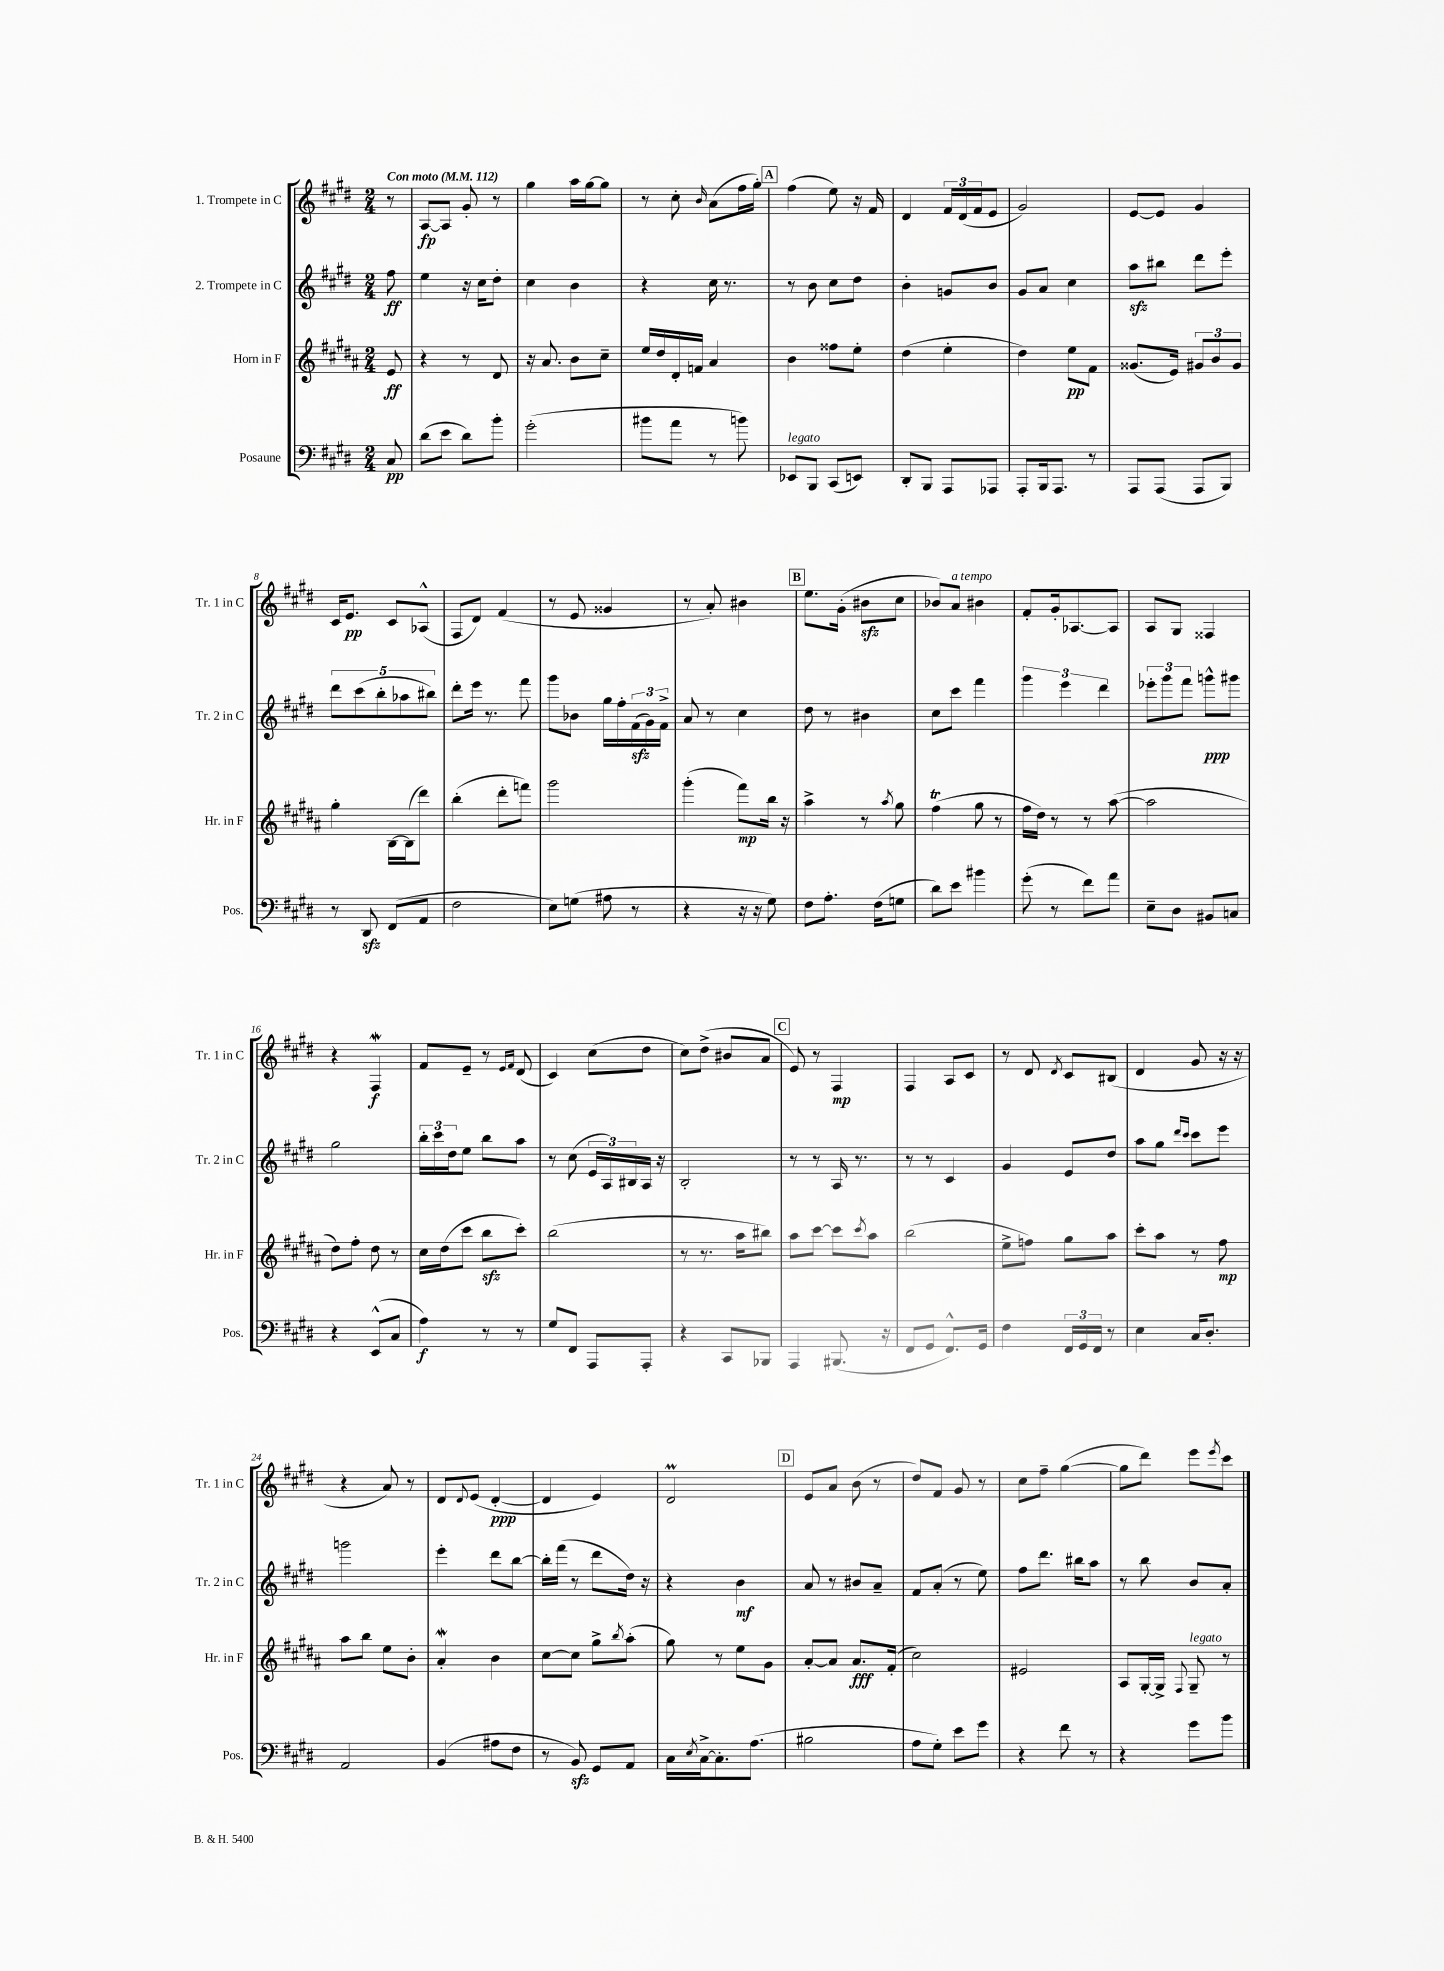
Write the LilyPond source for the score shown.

<<
\new StaffGroup <<
\new Staff = "s0" \with { instrumentName = "1. Trompete in C" shortInstrumentName = "Tr. 1 in C" } {
    \clef treble \key e \major \numericTimeSignature \time 2/4 \partial 8 \tempo "Con moto" 4 = 112
    r8 |
    a8~\fp a8 gis'8-. r8 |
    gis''4 a''16 gis''16~ gis''8 |
    r8 cis''8-. \grace { b'16 } a'8( fis''16 gis''16-.) |
    \mark \markup { \box "A" } fis''4( e''8) r16 fis'16 |
    dis'4 \tuplet 3/2 { fis'16 dis'16( fis'16 } e'8 |
    gis'2) |
    e'8~ e'8 gis'4 |
    cis'16 e'8.\pp cis'8 aes8-^( |
    fis8 dis'8) fis'4( |
    r8 e'8 gisis'4 |
    r8 a'8-.) bis'4 |
    \mark \markup { \box "B" } e''8. gis'16-.( bis'8\sfz cis''8 |
    bes'8) a'8^\markup { \italic "a tempo" } bis'4 |
    fis'8-. gis'16-. aes8.~ aes8 |
    a8 gis8 fisis4 |
    r4 fis4\mordent\f |
    fis'8 e'8-- r8 \grace { e'16 fis'16 } dis'8( |
    cis'4) cis''8( dis''8 |
    cis''8) dis''8->( bis'8 a'8 |
    \mark \markup { \box "C" } e'8) r8 fis4\mp |
    fis4 a8 cis'8 |
    r8 dis'8 \acciaccatura { dis'8 } cis'8 bis8( |
    dis'4 gis'8 r16 r16 |
    r4 a'8) r8 |
    dis'8 \appoggiatura { dis'8 } e'8( dis'4~-.\ppp |
    dis'4 e'4) |
    dis'2\prall |
    \mark \markup { \box "D" } e'8 a'8 b'8( r8 |
    dis''8) fis'8 gis'8 r8 |
    cis''8 fis''8-- gis''4~( |
    gis''8 dis'''8) e'''8 \acciaccatura { e'''8 } cis'''8 \bar "|." |
}
\new Staff = "s1" \with { instrumentName = "2. Trompete in C" shortInstrumentName = "Tr. 2 in C" } {
    \clef treble \key e \major \numericTimeSignature \time 2/4 \partial 8
    fis''8\ff |
    e''4 r16 cis''16 dis''8-. |
    cis''4 b'4 |
    r4 cis''16 r8. |
    \mark \markup { \box "A" } r8 b'8 cis''8 dis''8 |
    b'4-. g'8 b'8 |
    gis'8 a'8 cis''4 |
    a''8\sfz bis''8 dis'''8 e'''8-. |
    \tuplet 5/4 { dis'''8 cis'''8( b''8-. aes''8 bis''8) } |
    dis'''8-. e'''16 r8. fis'''8 |
    gis'''8 bes'8 gis''16 fis''16-. \tuplet 3/2 { fis'16\sfz( gis'16) fis'16-> } |
    a'8 r8 cis''4 |
    \mark \markup { \box "B" } dis''8 r8 bis'4 |
    cis''8 cis'''8 fis'''4 |
    \tuplet 3/2 { gis'''4 e'''4 dis'''4 } |
    \tuplet 3/2 { ees'''8-. gis'''8 fis'''8 } g'''8-^\ppp gis'''8 |
    gis''2 |
    \tuplet 3/2 { b''16-. cis'''16 dis''16 } e''8 b''8 a''8 |
    r8 cis''8( \tuplet 3/2 { e'16 a16) bis16 } a16 r16 |
    b2-. |
    \mark \markup { \box "C" } r8 r8 a16 r8. |
    r8 r8 cis'4 |
    gis'4 e'8 dis''8 |
    a''8 gis''8 \grace { dis'''16 cis'''16 } cis'''8 e'''8 |
    g'''2 |
    e'''4-. dis'''8 b''8~ |
    b''16-. fis'''16( r8 dis'''8 dis''16) r16 |
    r4 b'4\mf |
    \mark \markup { \box "D" } a'8 r8 bis'8 a'8-- |
    fis'8 a'8-.( r8 e''8) |
    fis''8 dis'''8. bis''16 a''8 |
    r8 b''8 b'8 a'8-. \bar "|." |
}
\new Staff = "s2" \with { instrumentName = "Horn in F" shortInstrumentName = "Hr. in F" } {
    \clef treble \key b \major \numericTimeSignature \time 2/4 \partial 8
    e'8\ff |
    r4 r8 dis'8 |
    r16 ais'8. b'8 cis''8-- |
    e''16 dis''16 dis'16-. f'16 ais'4 |
    \mark \markup { \box "A" } b'4 fisis''8 e''8-. |
    dis''4( e''4-. |
    dis''4) e''8\pp fis'8 |
    gisis'8.( e'16) \tuplet 3/2 { gis'8 b'8 gis'8 } |
    gis''4-. b16~ b16( dis'''8) |
    b''4-.( dis'''8-. f'''8) |
    gis'''2 |
    gis'''4-.( fis'''8\mp) b''16 r16 |
    \mark \markup { \box "B" } ais''4-> r8 \acciaccatura { ais''8 } gis''8 |
    fis''4\trill( gis''8 r8 |
    fis''16 dis''16) r8 r8 ais''8~( |
    ais''2 |
    dis''8) fis''8-. dis''8 r8 |
    cis''16 dis''16( cis'''8 b''8\sfz cis'''8-.) |
    b''2( |
    r8 r8. ais''16 bis''8) |
    \mark \markup { \box "C" } ais''8 cis'''8~ cis'''8 \acciaccatura { cis'''8 } ais''8 |
    b''2( |
    e''8-> f''8) gis''8 ais''8 |
    cis'''8-. ais''8 r8 fis''8\mp |
    ais''8 b''8 e''8 b'8-. |
    ais'4-.\mordent b'4 |
    cis''8~ cis''8 gis''8-> \acciaccatura { b''8 } ais''8-.( |
    gis''8) r8 e''8 gis'8 |
    \mark \markup { \box "D" } ais'8~-. ais'8 ais'8.\fff fis'16-.( |
    cis''2) |
    eis'2 |
    ais8 gis16~-. gis16-> \appoggiatura { fis8 } gis8--^\markup { \italic "legato" } r8 \bar "|." |
}
\new Staff = "s3" \with { instrumentName = "Posaune" shortInstrumentName = "Pos." } {
    \clef bass \key e \major \numericTimeSignature \time 2/4 \partial 8
    cis8\pp |
    dis'8( e'8 dis'8) b'8-. |
    gis'2-.( |
    bis'8 a'8 r8 b'8) |
    \mark \markup { \box "A" } ees,8^\markup { \italic "legato" } b,,8 cis,8( e,8) |
    dis,8-. b,,8 a,,8 aes,,8 |
    a,,8-. b,,16 a,,8. r8 |
    a,,8 a,,8( a,,8 b,,8) |
    r8 dis,8\sfz fis,8( a,8 |
    fis2 |
    e8) g8( ais8 r8 |
    r4 r16 r16 gis8) |
    \mark \markup { \box "B" } fis8 a8.-. fis16( g8 |
    dis'8) e'8 bis'4 |
    gis'8-.( r8 fis'8) a'8 |
    e8-- dis8 bis,8 c8 |
    r4 e,8-^( cis8 |
    a4\f) r8 r8 |
    gis8 fis,8 a,,8 a,,8-. |
    r4 cis,8 bes,,8 |
    \mark \markup { \box "C" } a,,4 bis,,8.( r16 |
    fis,8 gis,8 fis,8.-^) gis,16 |
    fis4 \tuplet 3/2 { fis,16 gis,16 fis,16 } r8 |
    e4 cis16 dis8.-. |
    a,2 |
    b,4( ais8 fis8 |
    r8 b,8\sfz) gis,8 a,8 |
    cis16 \acciaccatura { e8 } cis16~-> cis8.-. a8.( |
    \mark \markup { \box "D" } bis2 |
    a8 gis8-.) e'8 gis'8 |
    r4 fis'8 r8 |
    r4 gis'8 b'8 \bar "|." |
}
>>
>>
